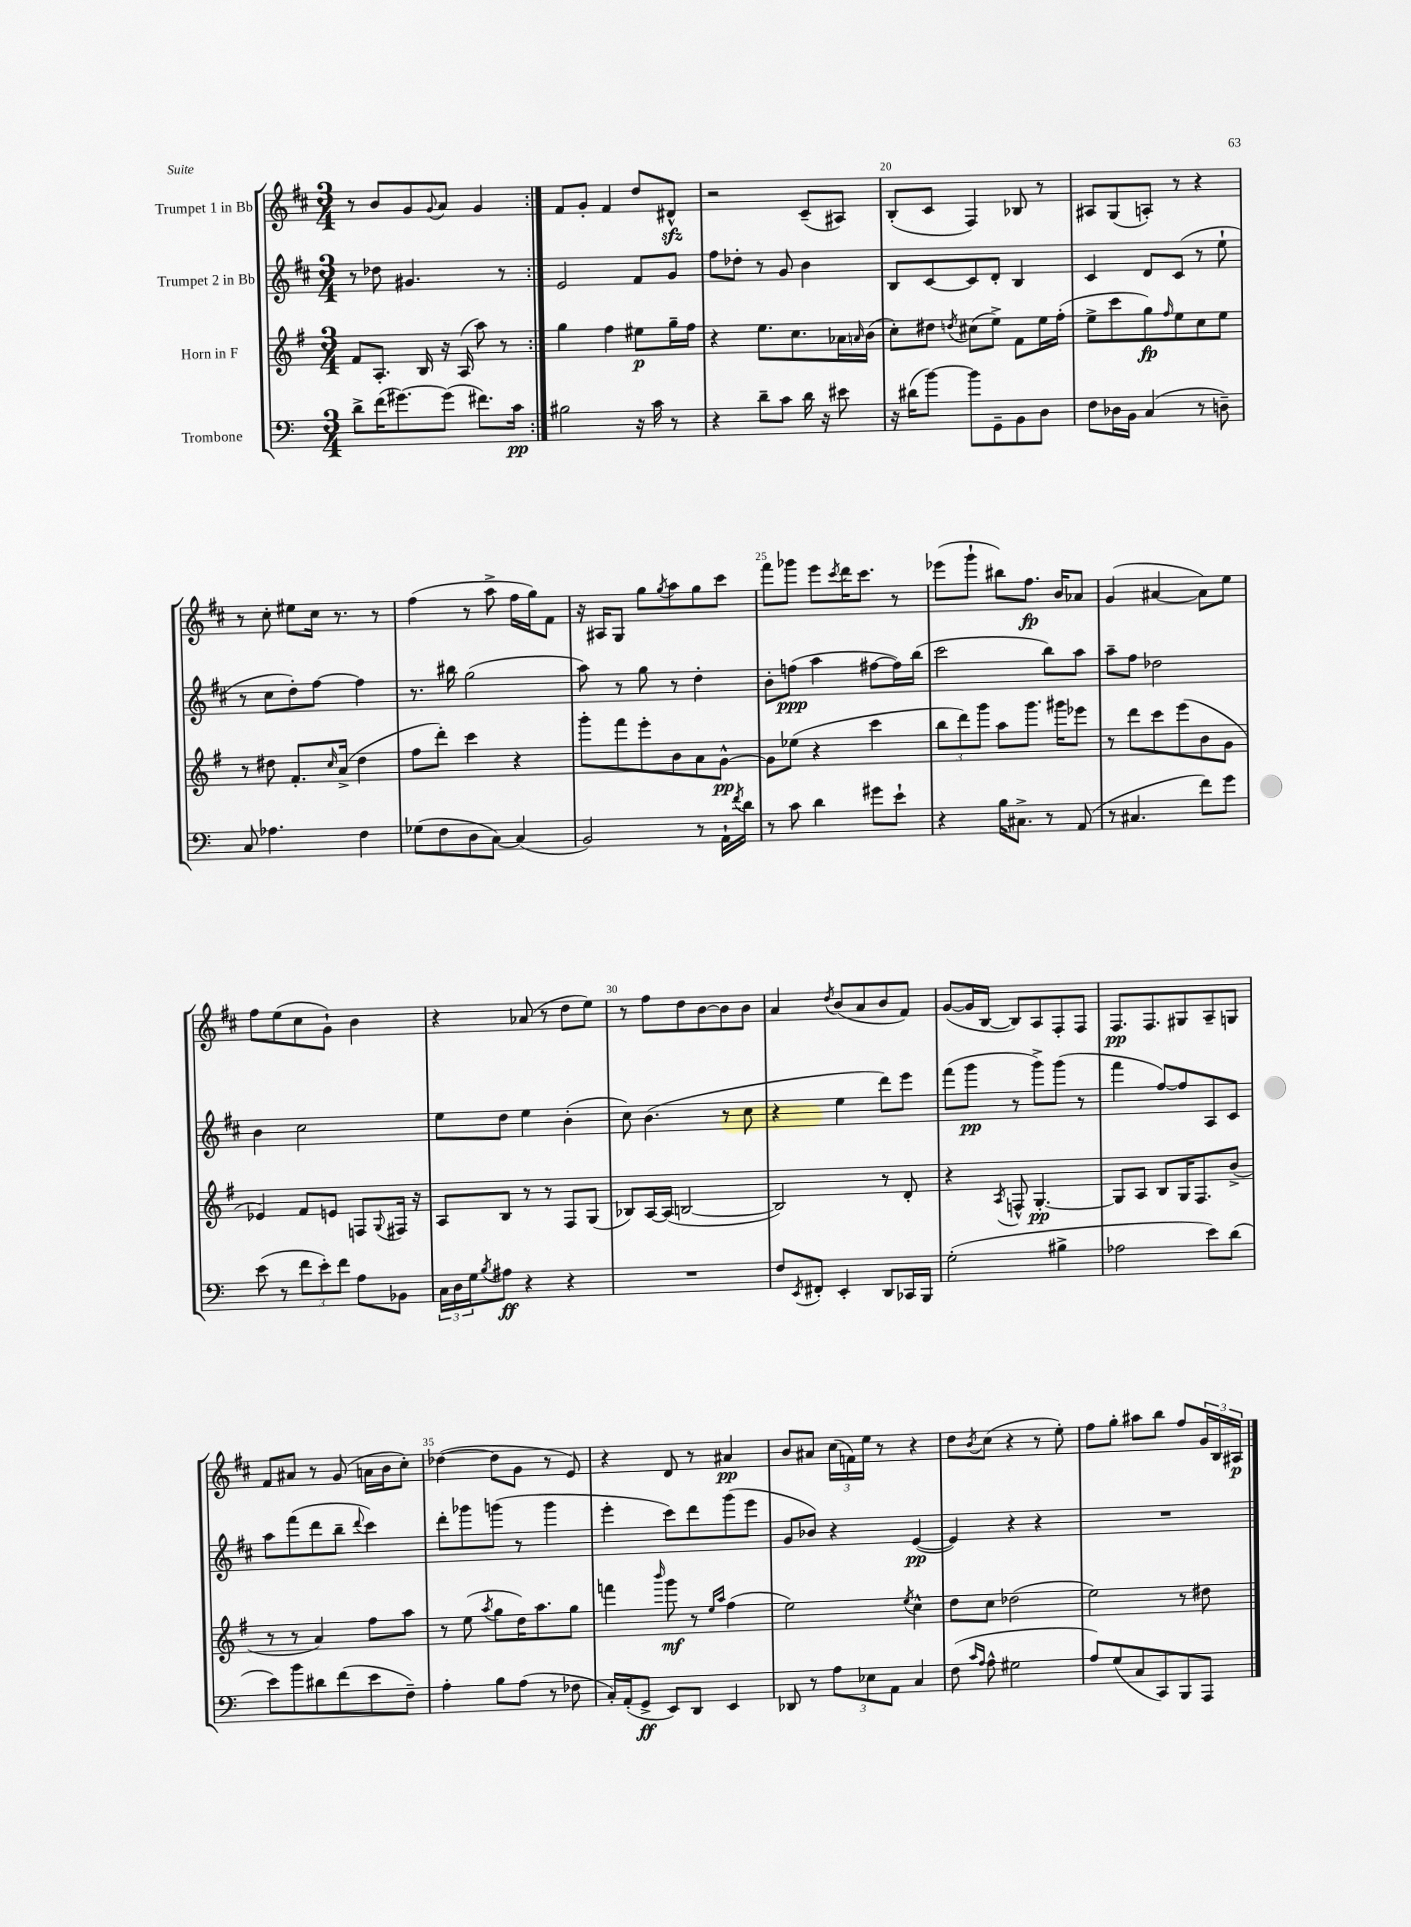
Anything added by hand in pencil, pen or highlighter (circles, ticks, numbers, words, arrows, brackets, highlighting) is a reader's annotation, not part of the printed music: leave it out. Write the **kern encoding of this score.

**kern	**dynam	**kern	**dynam	**kern	**dynam	**kern	**dynam
*part4	*part4	*part3	*part3	*part2	*part2	*part1	*part1
*staff4	*staff4	*staff3	*staff3	*staff2	*staff2	*staff1	*staff1
*I"Trombone	*	*I"Horn in F	*	*I"Trumpet 2 in Bb	*	*I"Trumpet 1 in Bb	*
*clefF4	*	*clefG2	*	*clefG2	*	*clefG2	*
*k[]	*	*k[f#]	*	*k[f#c#]	*	*k[f#c#]	*
*M3/4	*	*M3/4	*	*M3/4	*	*M3/4	*
=17	=17	=17	=17	=17	=17	=17	=17
8d^\L	.	8f#/L	.	8r	.	8r	.
(16f\K	.	8.A'/J	.	8dd-X\	.	8b/L	.
[8.g#X\)	.	.	.	.	.	.	.
.	.	.	.	4.g#X/	.	8g/	.
.	.	16B/	.	.	.	.	.
.	.	.	.	.	.	8qqg/	.
(8g#\J]	.	16r	.	.	.	8a/J	.
.	.	(16A/	.	.	.	.	.
8.f#X\L)	.	8aa\)	.	.	.	4g/	.
.	.	8r	.	8r	.	.	.
16c\Jk	pp	.	.	.	.	.	.
=18:|!	=18:|!	=18:|!	=18:|!	=18:|!	=18:|!	=18:|!	=18:|!
2B#X\	.	4gg\	.	2e/	.	8f#/L	.
.	.	.	.	.	.	8g'/J	.
.	.	4ff#\	.	.	.	4f#/	.
16r	.	8ee#X\L	p	8f#/L	.	8dd/L	.
16c\	.	.	.	.	.	.	.
8r	.	16gg~\L	.	8g/J	.	8d#Xzz^^/J	.
.	.	16ff#\JJ	.	.	.	.	.
=19	=19	=19	=19	=19	=19	=19	=19
4r	.	4r	.	8ff#\L	.	2r	.
.	.	.	.	8dd-X'\J	.	.	.
8d~\L	.	8.ee\L	.	8r	.	.	.
8c\J	.	.	.	8g/	.	.	.
.	.	8.cc\	.	.	.	.	.
16d\	.	.	.	4b\	.	(8c#~/L	.
16r	.	.	.	.	.	.	.
8e#X\	.	16a-X\L	.	.	.	8A#X/J)	.
.	.	16qqan/	.	.	.	.	.
.	.	(16b\JJ	.	.	.	.	.
=20	=20	=20	=20	=20	=20	=20	=20
16r	.	8cc'\L)	.	8B/L	.	(8B'/L	.
(16d#X\KL	.	.	.	.	.	.	.
[8b\J)	.	8dd#X\J	.	[8c#/	.	8c#/J	.
.	.	8qddn/	.	.	.	.	.
8b\L]	.	(8cc#X\L	.	8c#/]	.	4F#/)	.
8GG~\	.	8ee^\J)	.	8d'/J	.	.	.
8BB\	.	8f#\L	.	4B/	.	8B-X/	.
8D\J	.	16ee\L	.	.	.	8r	.
.	.	(16ff#'\JJ	.	.	.	.	.
=21	=21	=21	=21	=21	=21	=21	=21
8F\L	.	8ee^\L	.	4c#/	.	8A#X/L	.
16D-X\L	.	8ccc\	.	.	.	(8G/	.
16BB\JJ	.	.	.	.	.	.	.
(4C/	.	8gg\)	fp	8d/L	.	8An'/J)	.
.	.	16qqff#/	.	.	.	.	.
.	.	8ee\	.	(8c#/J	.	8r	.
8r	.	8cc\	.	8r	.	4r	.
8Dn~\)	.	8ee\J	.	8ee`\	.	.	.
!!LO:LB:g=z
=22	=22	=22	=22	=22	=22	=22	=22
8C/	.	8r	.	8r	.	8r	.
4.A-X\	.	8dd#X\	.	8cc#\L	.	8cc#'\	.
.	.	8.f#'/L	.	8dd'\)	.	8ee#X\L	.
.	.	.	.	[8ff#\J	.	16cc#\Jk	.
.	.	16qqcc/	.	.	.	.	.
.	.	(16a^/Jk	.	.	.	8.r	.
4F\	.	4dd#\	.	4ff#\]	.	.	.
.	.	.	.	.	.	8r	.
=23	=23	=23	=23	=23	=23	=23	=23
(8G-X\L	.	8ff#\L	.	8.r	.	(4ff#\	.
8F\	.	8ddd'\J)	.	.	.	.	.
.	.	.	.	16bb#X\	.	.	.
8D\	.	4ccc\	.	(2gg\	.	8r	.
[8C\J)	.	.	.	.	.	8aa^\	.
(4C/]	.	4r	.	.	.	16ff#\LL	.
.	.	.	.	.	.	16gg\J)	.
.	.	.	.	.	.	8f#\J	.
=24	=24	=24	=24	=24	=24	=24	=24
2BB/)	.	8ggg'\L	.	8aa\)	.	16r	.
.	.	.	.	.	.	16A#X/KL	.
.	.	8fff#\	.	8r	.	8G/J	.
.	.	8eee'\	.	8gg\	.	8gg\L	.
.	.	.	.	.	.	8qgg/	.
.	.	8b\	.	8r	.	8aa\	.
8r	.	8a\	.	4dd'\	.	8gg\	.
16AA`\LL	.	[8g^^\J	pp	.	.	8ccc#\J	.
8qf/	.	.	.	.	.	.	.
16d\JJ	.	.	.	.	.	.	.
=25	=25	=25	=25	=25	=25	=25	=25
8r	.	8g\L]	.	8b'\L	.	8fff#\L	.
8c\	.	(8ee-X\J	.	(8ffn\J	ppp	8ggg-X\J	.
4d\	.	4r	.	4aa\	.	8eee\L	.
.	.	.	.	.	.	8qccc#/	.
.	.	.	.	.	.	16ddd\K	.
.	.	.	.	.	.	8.ccc#\J	.
8g#X\L	.	4ccc\	.	[8ff#X\L	.	.	.
8e`\J	.	.	.	16ff#\L])	.	8r	.
.	.	.	.	(16bb\JJ	.	.	.
=26	=26	=26	=26	=26	=26	=26	=26
4r	.	12bb\L	.	2ccc#\	.	(8eee-X\L	.
.	.	12ddd\)	.	.	.	.	.
.	.	.	.	.	.	8ggg`\J	.
.	.	12ggg\J	.	.	.	.	.
16B\KL	.	8aa\L	.	.	.	8bb#X\L)	.
8.C#X^\J	.	.	.	.	.	.	.
.	.	8.ggg\J	.	.	.	8.ff#\J	fp
8r	.	.	.	8bb\L)	.	.	.
.	.	16ggg#X\KL	.	.	.	16b/KL	.
(8AA/	.	8eee-X\J	.	8aa\J	.	8a-X/J	.
=27	=27	=27	=27	=27	=27	=27	=27
8r	.	8r	.	8aa~\L	.	(4g/	.
4.C#X/	.	8ddd\L	.	8ff#\J	.	.	.
.	.	8ccc\	.	2dd-X\	.	[4a#X/	.
.	.	(8eee\	.	.	.	.	.
8f\L)	.	8b\	.	.	.	8a#\L])	.
8g\J	.	8g\J	.	.	.	8ee\J	.
!!LO:LB:g=z
=28	=28	=28	=28	=28	=28	=28	=28
(8e\	.	4e-X/)	.	4b\	.	8ff#\L	.
8r	.	.	.	.	.	(8ee\	.
12f\L	.	8f#/L	.	2cc#\	.	8cc#\	.
12e'\)	.	.	.	.	.	.	.
.	.	8en/J	.	.	.	8g`\J)	.
12f\J	.	.	.	.	.	.	.
8A\L	.	8Fn/L	.	.	.	4b\	.
.	.	8qqG/	.	.	.	.	.
8BB-X\J	.	16F#X/Jk	.	.	.	.	.
.	.	16r	.	.	.	.	.
=29	=29	=29	=29	=29	=29	=29	=29
24C\LL	.	8A/L	.	8ee\L	.	4r	.
24D\	.	.	.	.	.	.	.
24G\J	.	.	.	.	.	.	.
8qB/	.	.	.	.	.	.	.
8A#X\J	ff	8B/J	.	8dd\J	.	.	.
4r	.	8r	.	4ee\	.	(8a-X/	.
.	.	8r	.	.	.	8r	.
4r	.	8F#/L	.	(4b'\	.	8dd\L	.
.	.	(8G/J	.	.	.	8ee\J)	.
=30	=30	=30	=30	=30	=30	=30	=30
2.r	.	8B-X/L)	.	8cc#\)	.	8r	.
.	.	[16A/L	.	(4.b\	.	8ff#\L	.
.	.	(16A/JJ]	.	.	.	.	.
.	.	[2Bn/	.	.	.	8dd\	.
.	.	.	.	.	.	[8b\	.
.	.	.	.	8r	.	8b\]	.
.	.	.	.	8cc#\	.	8b\J	.
=31	=31	=31	=31	=31	=31	=31	=31
8F/L	.	2B/])	.	4r	.	4a/	.
8qEE/	.	.	.	.	.	.	.
8FF#X'/J	.	.	.	.	.	.	.
.	.	.	.	.	.	8qdd/	.
4EE'/	.	.	.	4ee\	.	(8b/L	.
.	.	.	.	.	.	8a/	.
8DD/L	.	8r	.	8ddd\L)	.	8b/	.
16CC-X/L	.	8d'/	.	8eee\J	.	8f#/J)	.
16BBB/JJ	.	.	.	.	.	.	.
=32	=32	=32	=32	=32	=32	=32	=32
(2G'\	.	4r	.	(8fff#\L	.	([8g/L	.
.	.	.	.	8ggg\J	pp	16g/L]	.
.	.	.	.	.	.	[16B/JJ	.
.	.	8qA/	.	.	.	.	.
.	.	8Fn^^/	.	8r	.	8B/L])	.
.	.	[4.G'/	pp	8ggg^\L)	.	8A/	.
4B#X^\	.	.	.	(8ggg\J	.	8F#'/	.
.	.	.	.	8r	.	8F#/J	.
=33	=33	=33	=33	=33	=33	=33	=33
2A-X\	.	8G/L]	.	4fff#\	.	8.F#/L	pp
.	.	8A/J	.	.	.	.	.
.	.	.	.	.	.	8.F#/	.
.	.	8B/L	.	[8ff#/L)	.	.	.
.	.	16G/K	.	8ff#/]	.	8G#X/	.
.	.	8.F#/	.	.	.	.	.
8e\L)	.	.	.	8A/	.	8A~/	.
(8d\J	.	(8b^/J	.	8c#/J	.	8Gn/J	.
!!LO:LB:g=z
=34	=34	=34	=34	=34	=34	=34	=34
8e\L)	.	8r	.	8aa\L	.	8f#/L	.
8b\	.	8r	.	(8fff#\	.	8a#X/J	.
8d#X\	.	4a/)	.	8ddd\	.	8r	.
(8f\	.	.	.	8bb~\J	.	(8g/	.
.	.	.	.	8qqddd/	.	.	.
8e\	.	8ff#\L	.	4ccc#\)	.	16an\LL	.
.	.	.	.	.	.	16b\J	.
8F~\J)	.	8aa\J	.	.	.	8cc#'\J)	.
=35	=35	=35	=35	=35	=35	=35	=35
4A'\	.	8r	.	8ddd'\L	.	([4dd-X\	.
.	.	(8ee\	.	8ggg-X\	.	.	.
.	.	8qaa/	.	.	.	.	.
8B\L	.	8gg\L	.	(8gggn\J	.	8dd-\L]	.
(8A\J	.	16dd\K)	.	8r	.	8g\J	.
.	.	8.aa\	.	.	.	.	.
8r	.	.	.	4ggg\	.	8r	.
8F-X\	.	8gg\J	.	.	.	8e/)	.
=36	=36	=36	=36	=36	=36	=36	=36
16C'/LL)	.	4fffn\	.	4eee'\	.	4r	.
(16AA'/J	.	.	.	.	.	.	.
8GG^/J	ff	.	.	.	.	.	.
.	.	16qqbbb/	.	.	.	.	.
8EE/L)	.	8ggg\	mf	8ccc#\L)	.	8d/	.
8DD/J	.	8r	.	8ddd\	.	8r	.
.	.	16qqee/LL	.	.	.	.	.
.	.	16qqaa/JJ	.	.	.	.	.
4EE/	.	(4ff#\	.	(8ggg\	.	4a#X/	pp
.	.	.	.	8eee\J	.	.	.
=37	=37	=37	=37	=37	=37	=37	=37
8DD-X/	.	2ee\)	.	8g/L	.	8b/L	.
8r	.	.	.	8b-X/J)	.	8a#X/J	.
12A\L	.	.	.	4r	.	(24cc#\LL	.
.	.	.	.	.	.	24fn\)	.
12E-X\	.	.	.	.	.	24ee\JJ	.
.	.	.	.	.	.	8r	.
12AA\J	.	.	.	.	.	.	.
.	.	8qee/	.	.	.	.	.
4C/	.	4cc^^\	.	([4e/	pp	4r	.
=38	=38	=38	=38	=38	=38	=38	=38
(8F\	.	8dd\L	.	4e/])	.	8dd\L	.
16qqc/LL	.	.	.	.	.	.	.
16qqA/JJ	.	.	.	.	.	8qb/	.
8A^^\	.	8cc\J	.	.	.	(8cc#\J	.
2G#X\	.	(2dd-X\	.	4r	.	4r	.
.	.	.	.	4r	.	8r	.
.	.	.	.	.	.	8ee'\)	.
=39	=39	=39	=39	=39	=39	=39	=39
8A/L)	.	2ee\)	.	2.r	.	8ff#\L	.
(8G/	.	.	.	.	.	8gg'\J	.
8C/	.	.	.	.	.	8aa#X\L	.
8CC/)	.	.	.	.	.	8bb\J	.
8BBB/	.	8r	.	.	.	8ff#/L	.
8AAA/J	.	8dd#X\	.	.	.	24g/L	.
.	.	.	.	.	.	24B/	.
.	.	.	.	.	.	24A#X/JJ	p
==	==	==	==	==	==	==	==
*-	*-	*-	*-	*-	*-	*-	*-
